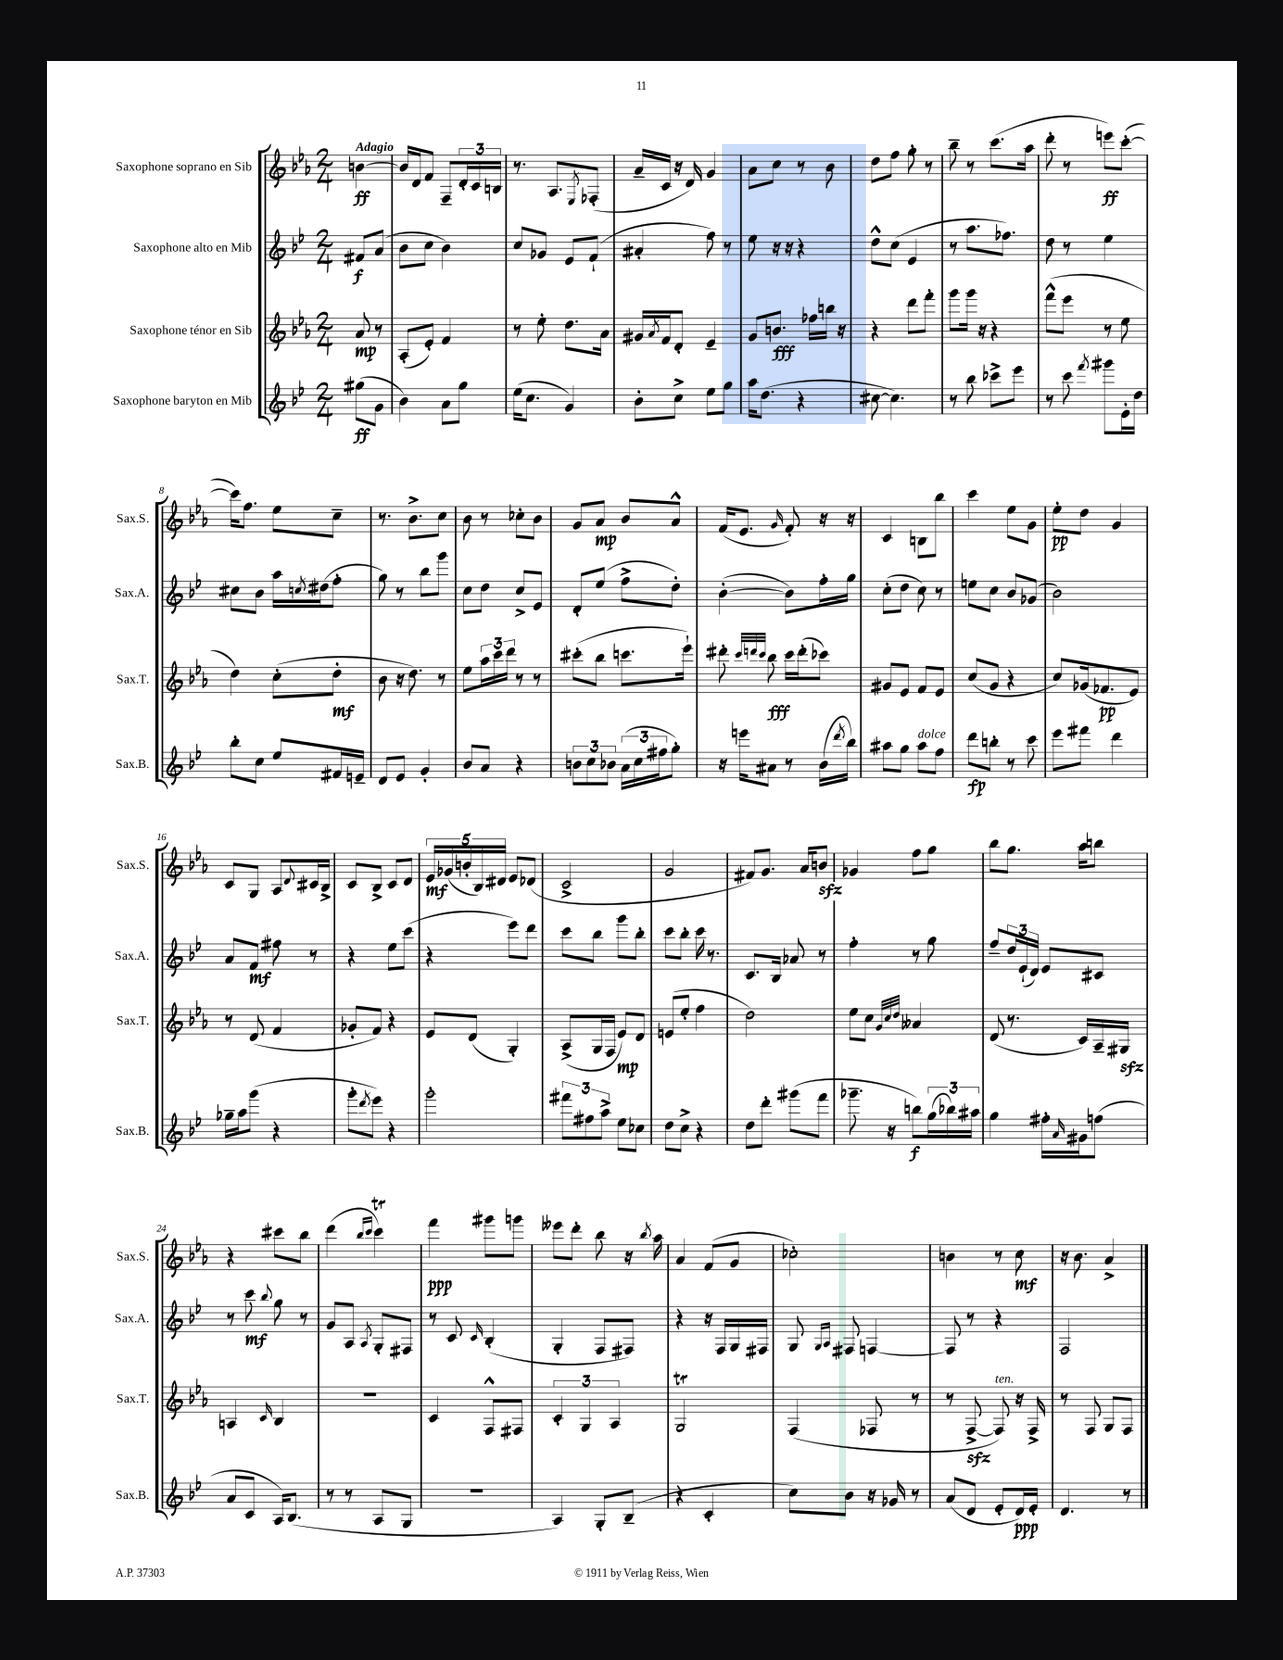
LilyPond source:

<<
\new StaffGroup <<
\new Staff = "s0" \with { instrumentName = "Saxophone soprano en Sib" shortInstrumentName = "Sax.S." } {
    \clef treble \key ees \major \numericTimeSignature \time 2/4 \partial 4 \tempo "Adagio"
    b'4~\ff |
    b'16 d'16 f'8 f8-- \tuplet 3/2 { d'16-. c'16 b16 } |
    r8. aes8. \acciaccatura { ees8 } fes8-.( |
    aes'16-- c'16 r16 d'16) g'4 |
    aes'8 c''8 r8 bes'8 |
    d''8 f''8 g''8-. r8 |
    bes''8-- r8 c'''8.( aes''16 |
    d'''8-. r8 e'''8\ff) c'''8~-.( |
    c'''16) f''8. ees''8 c''8-- |
    r8. bes'8.-> c''8 |
    bes'8 r8 ces''8-. bes'8 |
    g'8 aes'8\mp bes'8 aes'8-^ |
    f'16( ees'8. \grace { g'16 } f'8-.) r16 r16 |
    c'4 b8 bes''8 |
    c'''4 ees''8 g'8 |
    ees''8-.\pp d''8 g'4 |
    c'8 g8 aes8 \appoggiatura { d'8 } cis'16 bes16-> |
    c'8 bes8-> c'8 d'8 |
    \tuplet 5/4 { ees'16\mf ges'16( b'16-. bes16) dis'16 } ees'8 des'8( |
    c'2-> |
    g'2 |
    fis'8) g'8. aes'16 b'8\sfz |
    ges'4 f''8 g''8 |
    bes''8 g''8. aes''16 b''8 |
    r4 cis'''8 bes''8 |
    d'''4( \grace { bes''16 c'''16 } c'''4\trill) |
    f'''4\ppp gis'''8 g'''8 |
    eeses'''8 d'''8-. bes''8 r16 \acciaccatura { bes''8 } aes''16 |
    aes'4 f'8( g'8 |
    ces''2-.) |
    b'4 r8 c''8\mf |
    r16 bes'8. aes'4-> \bar "|." |
}
\new Staff = "s1" \with { instrumentName = "Saxophone alto en Mib" shortInstrumentName = "Sax.A." } {
    \clef treble \key bes \major \numericTimeSignature \time 2/4 \partial 4
    fis'8\f a'8( |
    bes'8 c''8 bes'4) |
    c''8 ges'8 ees'8 f'8-!( |
    ais'4-. f''8) r8 |
    ees''8 r16 r16 r4 |
    d''8-^ c''8( ees'4 |
    r8 a''8. fes''8.) |
    d''8 r8 ees''4 |
    cis''8 bes'8 a''16 \acciaccatura { c''8 } dis''16( f''8-. |
    g''8) r8 bes''8 g'''8 |
    c''8 d''8 c''8-> ees'8 |
    d'8-. ees''8( f''8-> d''8-.) |
    bes'4~-.( bes'8) f''16-. g''16 |
    c''8-.( d''8 c''8) r8 |
    e''8 c''8 bes'8 ges'8( |
    bes'2) |
    a'8 f'8\mf fis''8 r8 |
    r4 ees''8 c'''8( |
    r4 ees'''8) d'''8 |
    c'''8 bes''8 g'''8 bes''8-. |
    c'''8 bes''8-. c'''16 r8. |
    c'8. bes16 aes'8 r8 |
    f''4-. r8 g''8 |
    f''8-- \tuplet 3/2 { d''16 ees'16-!( d'16) } ees'8 cis'8 |
    r8 c'''8\mf \appoggiatura { bes''8 } g''8 r8 |
    g'8 a8 \acciaccatura { a8 } g8-. fis8 |
    r8 c'8 \grace { c'16 } bes4-.( |
    g4-. f8 fis8) |
    r4 r16 f16 g16 fis16 |
    g8 \grace { g16 a16 } fis8 f4~ |
    f8 r8 r4 |
    f2 \bar "|." |
}
\new Staff = "s2" \with { instrumentName = "Saxophone ténor en Sib" shortInstrumentName = "Sax.T." } {
    \clef treble \key ees \major \numericTimeSignature \time 2/4 \partial 4
    aes'8\mp r8 |
    aes8-.( ees'8-.) f'4 |
    r8 ees''8-. d''8. aes'16 |
    gis'16 \acciaccatura { aes'8 } f'16 d'8-. ees'4-- |
    g'8 b'8.\fff fes''16 b''16 r16 |
    r4 d'''8 f'''8-. |
    g'''8 g'''16 r16 r4 |
    f'''8-^( ees'''8 r8 ees''8 |
    d''4) c''8-.( d''8-.\mf |
    bes'8 r16 d''8.) r8 |
    ees''8 \tuplet 3/2 { aes''16 c'''16 d'''16 } r8 r8 |
    cis'''8-.( bes''8 c'''8. ees'''16-!) |
    dis'''8-. \grace { c'''32 d'''32 c'''32 } bes''8\fff c'''16 d'''16-.( ces'''8) |
    gis'8 ees'8 f'8 ees'8 |
    c''8( g'8 r4 |
    c''8) ges'16( fes'8.\pp ees'8) |
    r8 d'8( f'4 |
    ges'8-. f'8) r4 |
    ees'8 d'8( g4-.) |
    aes8->( g16 f16 ees'8\mp) d'8 |
    e'8( ees''8-. f''4 |
    d''2) |
    ees''8 c''8 \grace { g'32 c''32 d''32 } aeses'4 |
    d'8( r8. c'16) aes16-- gis16\sfz |
    a4 \grace { c'16 } bes4 |
    r2 |
    c'4 f8-^ fis8 |
    \tuplet 3/2 { c'4-. g4 aes4 } |
    g2\trill |
    f4( fes8 r8 |
    r8 f8~->\sfz f8^\markup { \italic "ten." }) r16 f16-> |
    r8 f8 g8 f8 \bar "|." |
}
\new Staff = "s3" \with { instrumentName = "Saxophone baryton en Mib" shortInstrumentName = "Sax.B." } {
    \clef treble \key bes \major \numericTimeSignature \time 2/4 \partial 4
    gis''8\ff( g'8 |
    bes'4) a'8 g''8 |
    ees''16( c''8. g'4) |
    bes'8-. c''8-> ees''8 g''8 |
    a''16 d''8.( r4 |
    cis''8~ cis''4.) |
    r8 bes''8 ces'''8-> ees'''8 |
    r8 c'''8 \acciaccatura { f'''8 } gis'''8 ees'16-. d''16 |
    bes''8-. c''8 ees''8 fis'16 e'16-- |
    d'8 ees'8 g'4-. |
    bes'8 a'8 r4 |
    \tuplet 3/2 { b'8 c''8 bes'8 } \tuplet 3/2 { a'16( c''16 fis''16 } g''8-.) |
    r16 e'''16 ais'8 r8 bes'16( \acciaccatura { d'''8 } bes''16) |
    ais''8 g''8 ais''8^\markup { \italic "dolce" } f''8 |
    d'''8\fp b''8-. r8 c'''8 |
    ees'''8 fis'''8 d'''4 |
    ges''16-- a''16 g'''8( r4 |
    g'''8-. \acciaccatura { d'''8 } ees'''8) r4 |
    g'''2-. |
    \tuplet 3/2 { fis'''8 fis''8 a''8-> } ees''8 ces''8 |
    d''8 c''8-> r4 |
    d''8 d'''8-. gis'''8( f'''8 |
    ges'''8.-- r16 b''8\f) \tuplet 3/2 { g''16( bes''16) ais''16 } |
    g''4 fis''16-. \grace { a'16 } gis'16 f''8( |
    a'8 c'8 a16) bes8.( |
    r8 r8 a8 g8 |
    r2 |
    a4) g8-. bes8--( |
    r4 c'4-. |
    c''8) bes'8 r16 ges'16 r8 |
    a'8( d'8 ees'8-. d'16\ppp) ees'16-. |
    d'4. r8 \bar "|." |
}
>>
>>
